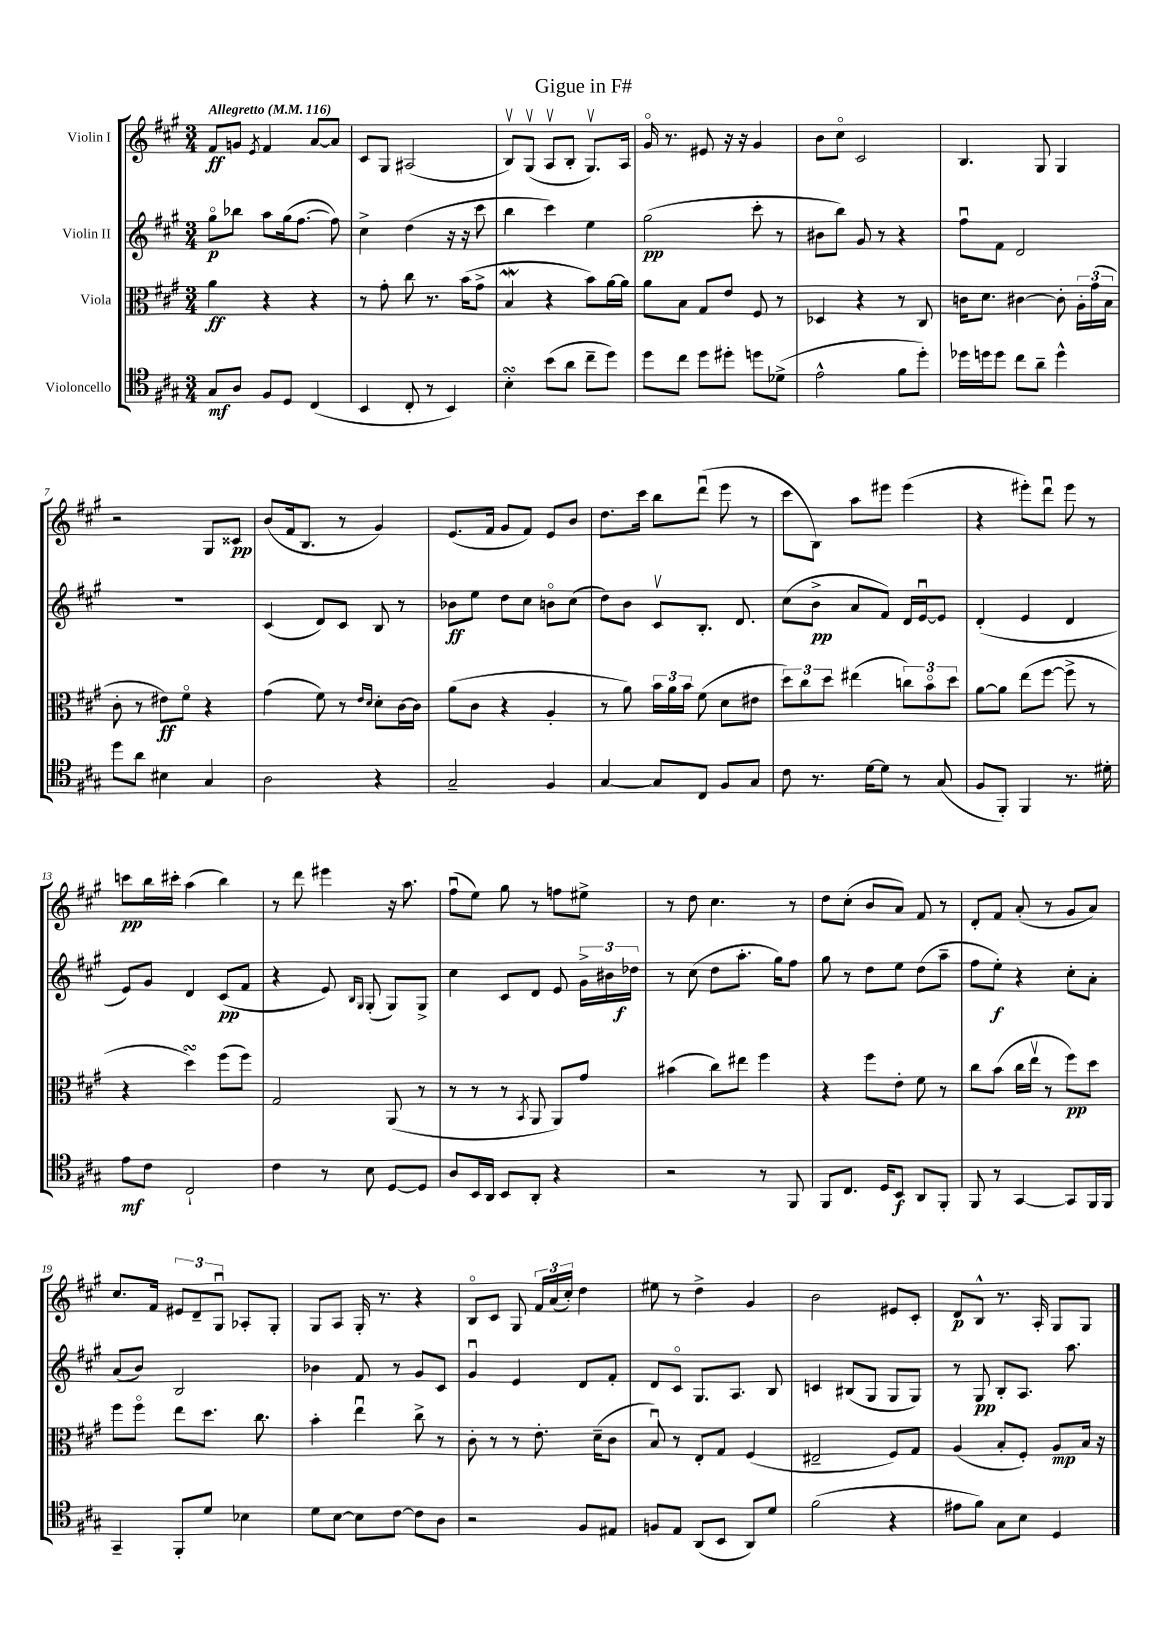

**kern	**dynam	**kern	**dynam	**kern	**dynam	**kern	**dynam
*part4	*part4	*part3	*part3	*part2	*part2	*part1	*part1
*staff4	*staff4	*staff3	*staff3	*staff2	*staff2	*staff1	*staff1
*I"Violoncello	*	*I"Viola	*	*I"Violin II	*	*I"Violin I	*
*clefC4	*	*clefC3	*	*clefG2	*	*clefG2	*
*k[f#c#g#]	*	*k[f#c#g#]	*	*k[f#c#g#]	*	*k[f#c#g#]	*
*M3/4	*	*M3/4	*	*M3/4	*	*M3/4	*
*MM116	*	*MM116	*	*MM116	*	*MM116	*
=1	=1	=1	=1	=1	=1	=1	=1
!	!	!	!	!	!	!LO:TX:a:B:t=Allegretto	!
8G#/L	mf	4a\	ff	8gg#\L	p	8f#/L	ff
8A/J	.	.	.	8bb-X\J	.	8gn/J	.
.	.	.	.	.	.	8qe/	.
8F#/L	.	4r	.	8aa\L	.	4f#/	.
8D/J	.	.	.	(16gg#\k	.	.	.
.	.	.	.	[8.ff#\J	.	.	.
(4C#/	.	4r	.	.	.	[8a/L	.
.	.	.	.	8ff#\])	.	8a/J]	.
=2	=2	=2	=2	=2	=2	=2	=2
4BB/	.	8r	.	4cc#^\	.	8c#/L	.
.	.	8g#'\	.	.	.	8G#/J	.
8C#'/	.	8cc#\	.	(4dd\	.	(2A#X/	.
8r	.	8.r	.	.	.	.	.
4BB/)	.	.	.	16r	.	.	.
.	.	(16b\KL	.	16r	.	.	.
.	.	8g#^\J	.	8ccc#\	.	.	.
=3	=3	=3	=3	=3	=3	=3	=3
4BsSSS'\	.	4BW/	.	4bb\	.	8Bv/L)	.
.	.	.	.	.	.	(8G#v/J	.
(8b\L	.	4r	.	4ccc#\)	.	8Av/L	.
8a\J	.	.	.	.	.	8B'/J	.
8cc#~\L	.	8b\L)	.	4ee\	.	8.G#v/L)	.
8dd\J)	.	[16a\L	.	.	.	.	.
.	.	16a\JJ]	.	.	.	16A/Jk	.
=4	=4	=4	=4	=4	=4	=4	=4
8dd\L	.	8a\L	.	(2gg#\	pp	16g#/	.
.	.	.	.	.	.	8.r	.
8cc#\J	.	8B\J	.	.	.	.	.
8dd\L	.	8G#/L	.	.	.	8e#X/	.
8dd#X'\J	.	8e/J	.	.	.	16r	.
.	.	.	.	.	.	16r	.
8ddn\L	.	8F#/	.	8ccc#'\	.	4g#/	.
(8d-X^\J	.	8r	.	8r	.	.	.
=5	=5	=5	=5	=5	=5	=5	=5
2e^^\	.	4D-X/	.	8b#X\L	.	8b\L	.
.	.	.	.	8bb\J)	.	8cc#\J	.
.	.	4r	.	8g#/	.	2c#/	.
.	.	.	.	8r	.	.	.
8f#\L	.	8r	.	4r	.	.	.
8dd'\J)	.	8C#/	.	.	.	.	.
=6	=6	=6	=6	=6	=6	=6	=6
16dd-X\LL	.	16cn\KL	.	8ff#u\L	.	4.B/	.
16ddn\J	.	8.d\J	.	.	.	.	.
8dd\J	.	.	.	8f#\J	.	.	.
8cc#\L	.	[4c#X\	.	2d/	.	.	.
8a~\J	.	.	.	.	.	8G#/	.
4dd^^\	.	8c#'\]	.	.	.	4G#/	.
.	.	24A'\LL	.	.	.	.	.
.	.	(24g#\	.	.	.	.	.
.	.	24B\JJ	.	.	.	.	.
!!LO:LB:g=z
=7	=7	=7	=7	=7	=7	=7	=7
8dd\L	.	8c#'\	.	2.r	.	2r	.
8a\J	.	8r	.	.	.	.	.
4B#X\	.	8e#X\L)	ff	.	.	.	.
.	.	8f#\J	.	.	.	.	.
4G#/	.	4r	.	.	.	8G#/L	.
.	.	.	.	.	.	8c##X/J	pp
=8	=8	=8	=8	=8	=8	=8	=8
2A\	.	(4g#\	.	(4c#/	.	(8b/L	.
.	.	.	.	.	.	16f#/k	.
.	.	.	.	.	.	8.B/J	.
.	.	8f#\)	.	8d/L)	.	.	.
.	.	8r	.	8c#/J	.	8r	.
.	.	16qqe/LL	.	.	.	.	.
.	.	16qqd/JJ	.	.	.	.	.
4r	.	8d'\L	.	8B/	.	4g#/)	.
.	.	[16c#\L	.	8r	.	.	.
.	.	16c#\JJ]	.	.	.	.	.
=9	=9	=9	=9	=9	=9	=9	=9
2G#~/	.	(8a\L	.	8b-X\L	ff	(8.e/L	.
.	.	8c#\J	.	8ee\J	.	.	.
.	.	.	.	.	.	16f#/Jk	.
.	.	4r	.	8dd\L	.	8g#/L	.
.	.	.	.	8cc#\J	.	8f#/J)	.
4F#/	.	4A'/	.	8bn\L	.	8e/L	.
.	.	.	.	(8cc#\J	.	8b/J	.
=10	=10	=10	=10	=10	=10	=10	=10
[4G#/	.	8r	.	8dd\L)	.	8.dd\L	.
.	.	8a\)	.	8b\J	.	.	.
.	.	.	.	.	.	16ccc#\Jk	.
8G#/L]	.	24b\LL	.	8c#v/L	.	8bb\L	.
.	.	24a\	.	.	.	.	.
.	.	24b\JJ	.	.	.	.	.
8C#/J	.	(8f#\	.	8.B'/J	.	(8dddu\J	.
8F#/L	.	8d\L	.	.	.	8eee\	.
.	.	.	.	8.d/	.	.	.
8G#/J	.	8e#X\J	.	.	.	8r	.
=11	=11	=11	=11	=11	=11	=11	=11
8c#\	.	12dd\L)	.	(8cc#\L	.	8ccc#\L	.
.	.	12cc#\	.	.	.	.	.
8.r	.	.	.	8b^\J	pp	8B\J)	.
.	.	12dd\J	.	.	.	.	.
.	.	(4ee#X\	.	8a/L	.	8aa\L	.
[16d\KL	.	.	.	.	.	.	.
8d\J]	.	.	.	8f#/J)	.	8eee#X\J	.
8r	.	12ccn\L)	.	16d/LL	.	(4eee#\	.
.	.	.	.	[16eu/J	.	.	.
.	.	12b\	.	.	.	.	.
(8G#/	.	.	.	8e/J]	.	.	.
.	.	12dd\J	.	.	.	.	.
=12	=12	=12	=12	=12	=12	=12	=12
8F#/L	.	[8a\L	.	(4d'/	.	4r	.
8FF#'/J)	.	8a\J]	.	.	.	.	.
4FF#/	.	(8ee\L	.	4e/	.	8eee#X'\L)	.
.	.	[8ff#\J	.	.	.	8dddu\J	.
8.r	.	8ff#^\]	.	4d/	.	8eee#\	.
.	.	8r	.	.	.	8r	.
16d#X'\	.	.	.	.	.	.	.
!!LO:LB:g=z
=13	=13	=13	=13	=13	=13	=13	=13
8e\L	mf	4r	.	8e/L)	.	8cccn\L	pp
8c#\J	.	.	.	8g#/J	.	16bb\L	.
.	.	.	.	.	.	16ccc#X'\JJ	.
2C#`/	.	4ddsSSs\)	.	4d/	.	(4aa\	.
.	.	(8ff#\L	.	(8c#/L	pp	4bb\)	.
.	.	8ff#\J)	.	8f#/J	.	.	.
=14	=14	=14	=14	=14	=14	=14	=14
4c#\	.	2G#/	.	4r	.	8r	.
.	.	.	.	.	.	8ddd\	.
8r	.	.	.	8e/)	.	4eee#X\	.
.	.	.	.	16qqB/LL	.	.	.
.	.	.	.	16qqG#/JJ	.	.	.
8B\	.	.	.	(8G#'/	.	.	.
[8D/L	.	(8AA/	.	8G#/L)	.	16r	.
.	.	.	.	.	.	8.aa\	.
8D/J]	.	8r	.	8G#^/J	.	.	.
=15	=15	=15	=15	=15	=15	=15	=15
8A/L	.	8r	.	4cc#\	.	(8ff#u\L	.
16BB/L	.	8r	.	.	.	8ee\J)	.
16AA/JJ	.	.	.	.	.	.	.
8BB/L	.	8r	.	8c#/L	.	8gg#\	.
.	.	8qBB/	.	.	.	.	.
8AA'/J	.	8AA/	.	8d/J	.	8r	.
4r	.	8AA/L)	.	8e/	.	8ffn\L	.
.	.	8g#/J	.	24g#^\LL	.	8ee#X^\J	.
.	.	.	.	24b#X\	.	.	.
.	.	.	.	24dd-X\JJ	f	.	.
=16	=16	=16	=16	=16	=16	=16	=16
2r	.	(4b#X\	.	8r	.	8r	.
.	.	.	.	(8cc#\	.	8dd\	.
.	.	8cc#\L)	.	8dd\L	.	4.cc#\	.
.	.	8ee#X\J	.	8.aa'\J	.	.	.
8r	.	4ff#\	.	.	.	.	.
.	.	.	.	16gg#\KL)	.	.	.
8FF#/	.	.	.	8ff#\J	.	8r	.
=17	=17	=17	=17	=17	=17	=17	=17
8FF#/L	.	4r	.	8gg#\	.	8dd\L	.
8.C#/J	.	.	.	8r	.	(8cc#'\J	.
.	.	8ff#\L	.	8dd\L	.	8b/L	.
16D/KL	.	.	.	.	.	.	.
8BB/J	f	8e'\J	.	8ee\J	.	8a/J)	.
8AA/L	.	8f#\	.	(8dd\L	.	8f#/	.
8FF#'/J	.	8r	.	8aa~\J	.	8r	.
=18	=18	=18	=18	=18	=18	=18	=18
8FF#/	.	8cc#\L	.	8ff#\L	.	8d'/L	.
8r	.	(8b\J	.	8ee'\J)	f	8f#/J	.
[4GG#/	.	16cc#\LL	.	4r	.	(8a'/	.
.	.	16eev\JJ	.	.	.	.	.
.	.	8r	.	.	.	8r	.
8GG#/L]	.	8ff#\L)	pp	8cc#'\L	.	8g#/L	.
16FF#/L	.	8dd\J	.	8a'\J	.	8a/J)	.
16FF#/JJ	.	.	.	.	.	.	.
!!LO:LB:g=z
=19	=19	=19	=19	=19	=19	=19	=19
4GG#~/	.	8ff#\L	.	(8a/L	.	8.cc#/L	.
.	.	8ff#\J	.	8b/J)	.	.	.
.	.	.	.	.	.	16f#/Jk	.
8FF#'/L	.	8ee\L	.	2B/	.	12e#X/L	.
.	.	.	.	.	.	12d~/	.
8d/J	.	8.dd\J	.	.	.	.	.
.	.	.	.	.	.	12G#u/J	.
4B-X\	.	.	.	.	.	8A-X'/L	.
.	.	8.cc#\	.	.	.	.	.
.	.	.	.	.	.	8G#'/J	.
=20	=20	=20	=20	=20	=20	=20	=20
8d\L	.	4b'\	.	4b-X\	.	8G#/L	.
[8B\J	.	.	.	.	.	8A/J	.
8B\L]	.	4eeu\	.	8f#/	.	16G#'/	.
.	.	.	.	.	.	8.r	.
[8c#\J	.	.	.	8r	.	.	.
8c#\L]	.	8cc#^\	.	8g#/L	.	4r	.
8A\J	.	8r	.	8c#/J	.	.	.
=21	=21	=21	=21	=21	=21	=21	=21
2r	.	8c#'\	.	4g#u/	.	8B/L	.
.	.	8r	.	.	.	8c#/J	.
.	.	8r	.	4e/	.	8G#/	.
.	.	8.e'\	.	.	.	24f#/LL	.
.	.	.	.	.	.	(24a/	.
.	.	.	.	.	.	24cc#'/JJ)	.
8F#/L	.	.	.	8d/L	.	4dd\	.
.	.	(16d~\KL	.	.	.	.	.
8E#X/J	.	8c#\J	.	8f#'/J	.	.	.
=22	=22	=22	=22	=22	=22	=22	=22
8Fn/L	.	8Bu/)	.	8d/L	.	8ee#X\	.
8E/J	.	8r	.	8c#/J	.	8r	.
(8AA/L	.	8E'/L	.	8.G#/L	.	4dd^\	.
8BB/J	.	8G#/J	.	.	.	.	.
.	.	.	.	8.A/J	.	.	.
8AA/L)	.	(4F#/	.	.	.	4g#/	.
8d/J	.	.	.	8B/	.	.	.
=23	=23	=23	=23	=23	=23	=23	=23
(2f#\	.	2E#X~/	.	4cn/	.	2b\	.
.	.	.	.	(8B#X/L	.	.	.
.	.	.	.	8G#/J	.	.	.
4r	.	8F#/L)	.	8G#/L	.	8e#X/L	.
.	.	8G#/J	.	8G#/J)	.	8c#'/J	.
=24	=24	=24	=24	=24	=24	=24	=24
8e#X\L	.	(4A/	.	8r	.	8d/L	p
8f#\J)	.	.	.	8G#/	pp	8B^^/J	.
8G#\L	.	8B'/L	.	8B'/L	.	8.r	.
8B\J	.	8F#'/J)	.	8.A/J	.	.	.
.	.	.	.	.	.	16A'/	.
4D/	.	8A/L	mp	.	.	8G#/L	.
.	.	.	.	8.aa\	.	.	.
.	.	16B/Jk	.	.	.	8G#/J	.
.	.	16r	.	.	.	.	.
==	==	==	==	==	==	==	==
*-	*-	*-	*-	*-	*-	*-	*-
